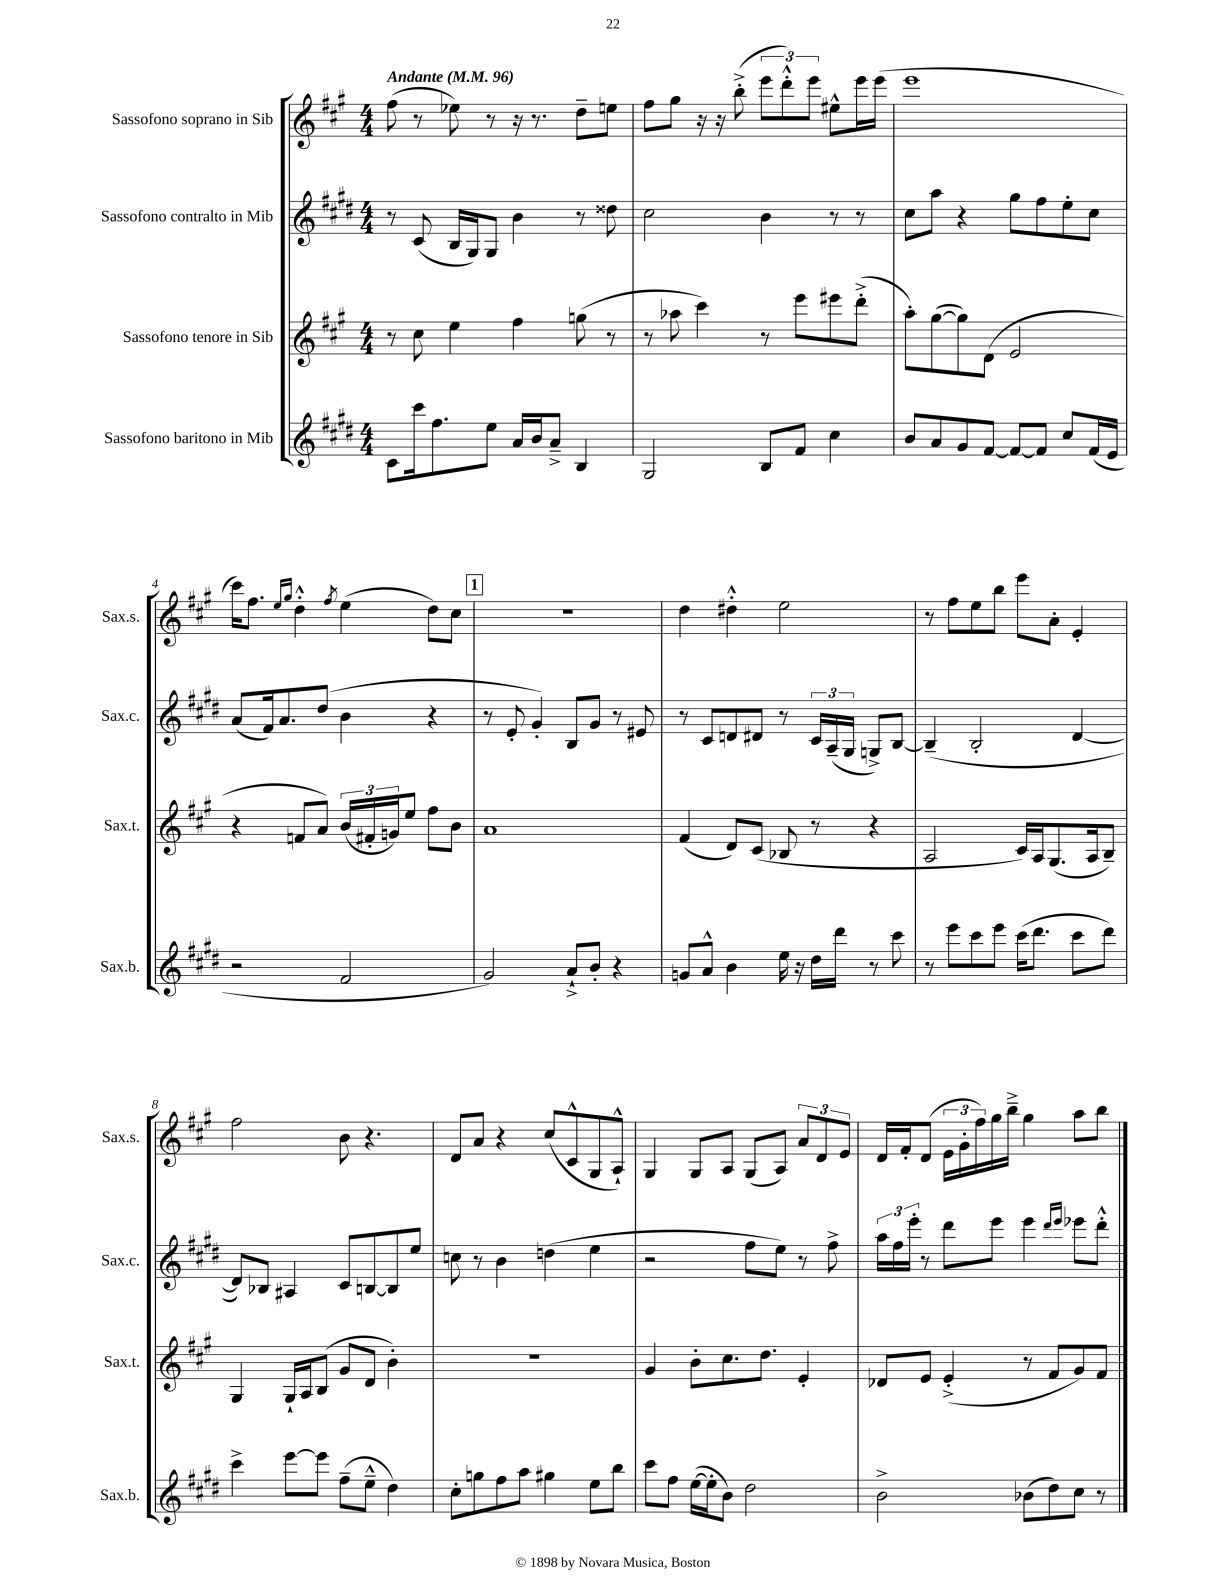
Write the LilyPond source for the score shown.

<<
\new StaffGroup <<
\new Staff = "s0" \with { instrumentName = "Sassofono soprano in Sib" shortInstrumentName = "Sax.s." } {
    \clef treble \key a \major \numericTimeSignature \time 4/4 \tempo "Andante" 4 = 96
    fis''8( r8 ees''8) r8 r16 r8. d''8-- e''8 |
    fis''8 gis''8 r16 r16 b''8-.->( \tuplet 3/2 { e'''8 d'''8-.-^) e'''8 } eis''8-^ e'''16 e'''16( |
    e'''1 |
    cis'''16) fis''8. \grace { e''16 gis''16 } d''4-.-^ \acciaccatura { fis''8 } e''4( d''8) cis''8 |
    \mark \markup { \box "1" } r1 |
    d''4 dis''4-.-^ e''2 |
    r8 fis''8 e''8 b''8 e'''8 a'8-. e'4-. |
    fis''2 b'8 r4. |
    d'8 a'8 r4 cis''8( cis'8-^ gis8 a8-!-^) |
    gis4 gis8 a8 gis8( a8) \tuplet 3/2 { a'8 d'8 e'8 } |
    d'16 fis'16-. d'8( \tuplet 3/2 { e'16 gis'16-. fis''16) } gis''16 b''16---> gis''4 a''8 b''8 \bar "|." |
}
\new Staff = "s1" \with { instrumentName = "Sassofono contralto in Mib" shortInstrumentName = "Sax.c." } {
    \clef treble \key e \major \numericTimeSignature \time 4/4
    r8 cis'8( b16 gis16) gis8 b'4 r8 disis''8 |
    cis''2 b'4 r8 r8 |
    cis''8 a''8 r4 gis''8 fis''8 e''8-. cis''8 |
    a'8( fis'16) a'8. dis''8( b'4 r4 |
    \mark \markup { \box "1" } r8 e'8-. gis'4-.) b8 gis'8 r8 eis'8 |
    r8 cis'8 d'8 dis'8 r8 \tuplet 3/2 { cis'16 a16--( gis16 } g8->) b8~ |
    b4--( b2-. dis'4~ |
    dis'8) bes8 ais4 cis'8 b8~ b8 e''8 |
    c''8 r8 b'4 d''4( e''4 |
    r2 fis''8 e''8) r8 fis''8-> |
    \tuplet 3/2 { a''16 fis''16 e'''16-. } r8 dis'''8 e'''8 e'''4 \grace { dis'''16 e'''16 } ees'''8 dis'''8-.-^ \bar "|." |
}
\new Staff = "s2" \with { instrumentName = "Sassofono tenore in Sib" shortInstrumentName = "Sax.t." } {
    \clef treble \key a \major \numericTimeSignature \time 4/4
    r8 cis''8 e''4 fis''4 g''8( r8 |
    r8 aes''8 cis'''4) r8 e'''8 eis'''8 d'''8-.->( |
    a''8-.) gis''8~( gis''8) d'8( e'2 |
    r4 f'8 a'8) \tuplet 3/2 { b'16( fis'16-. g'16) } e''8 fis''8 b'8 |
    \mark \markup { \box "1" } a'1 |
    fis'4( d'8) cis'8( bes8 r8 r4 |
    a2 cis'16) a16 gis8.( a16 b8--) |
    gis4 gis16-! a16 b8( gis'8 d'8 b'4-.) |
    R1 |
    gis'4 b'8-. cis''8. d''8. e'4-. |
    des'8 e'8 e'4-.->( r8 fis'8 gis'8) fis'8 \bar "|." |
}
\new Staff = "s3" \with { instrumentName = "Sassofono baritono in Mib" shortInstrumentName = "Sax.b." } {
    \clef treble \key e \major \numericTimeSignature \time 4/4
    cis'8 cis'''16 fis''8. e''8 a'16 b'16 a'8---> b4 |
    gis2 b8 fis'8 cis''4 |
    b'8 a'8 gis'8 fis'8~ fis'8~ fis'8 cis''8 fis'16( e'16 |
    r2 fis'2 |
    \mark \markup { \box "1" } gis'2) a'8-!-> b'8-. r4 |
    g'8 a'8-^ b'4 e''16 r16 dis''16 dis'''16 r8 cis'''8 |
    r8 e'''8 cis'''8 e'''8 cis'''16( dis'''8. cis'''8 dis'''8) |
    cis'''4-> e'''8~ e'''8 fis''8--( e''8---^ dis''4) |
    cis''8-. g''8 fis''8 a''8 gis''4 e''8 b''8 |
    cis'''8 fis''8 e''16~( e''16-. b'8) dis''2 |
    b'2-> bes'8( dis''8) cis''8 r8 \bar "|." |
}
>>
>>
